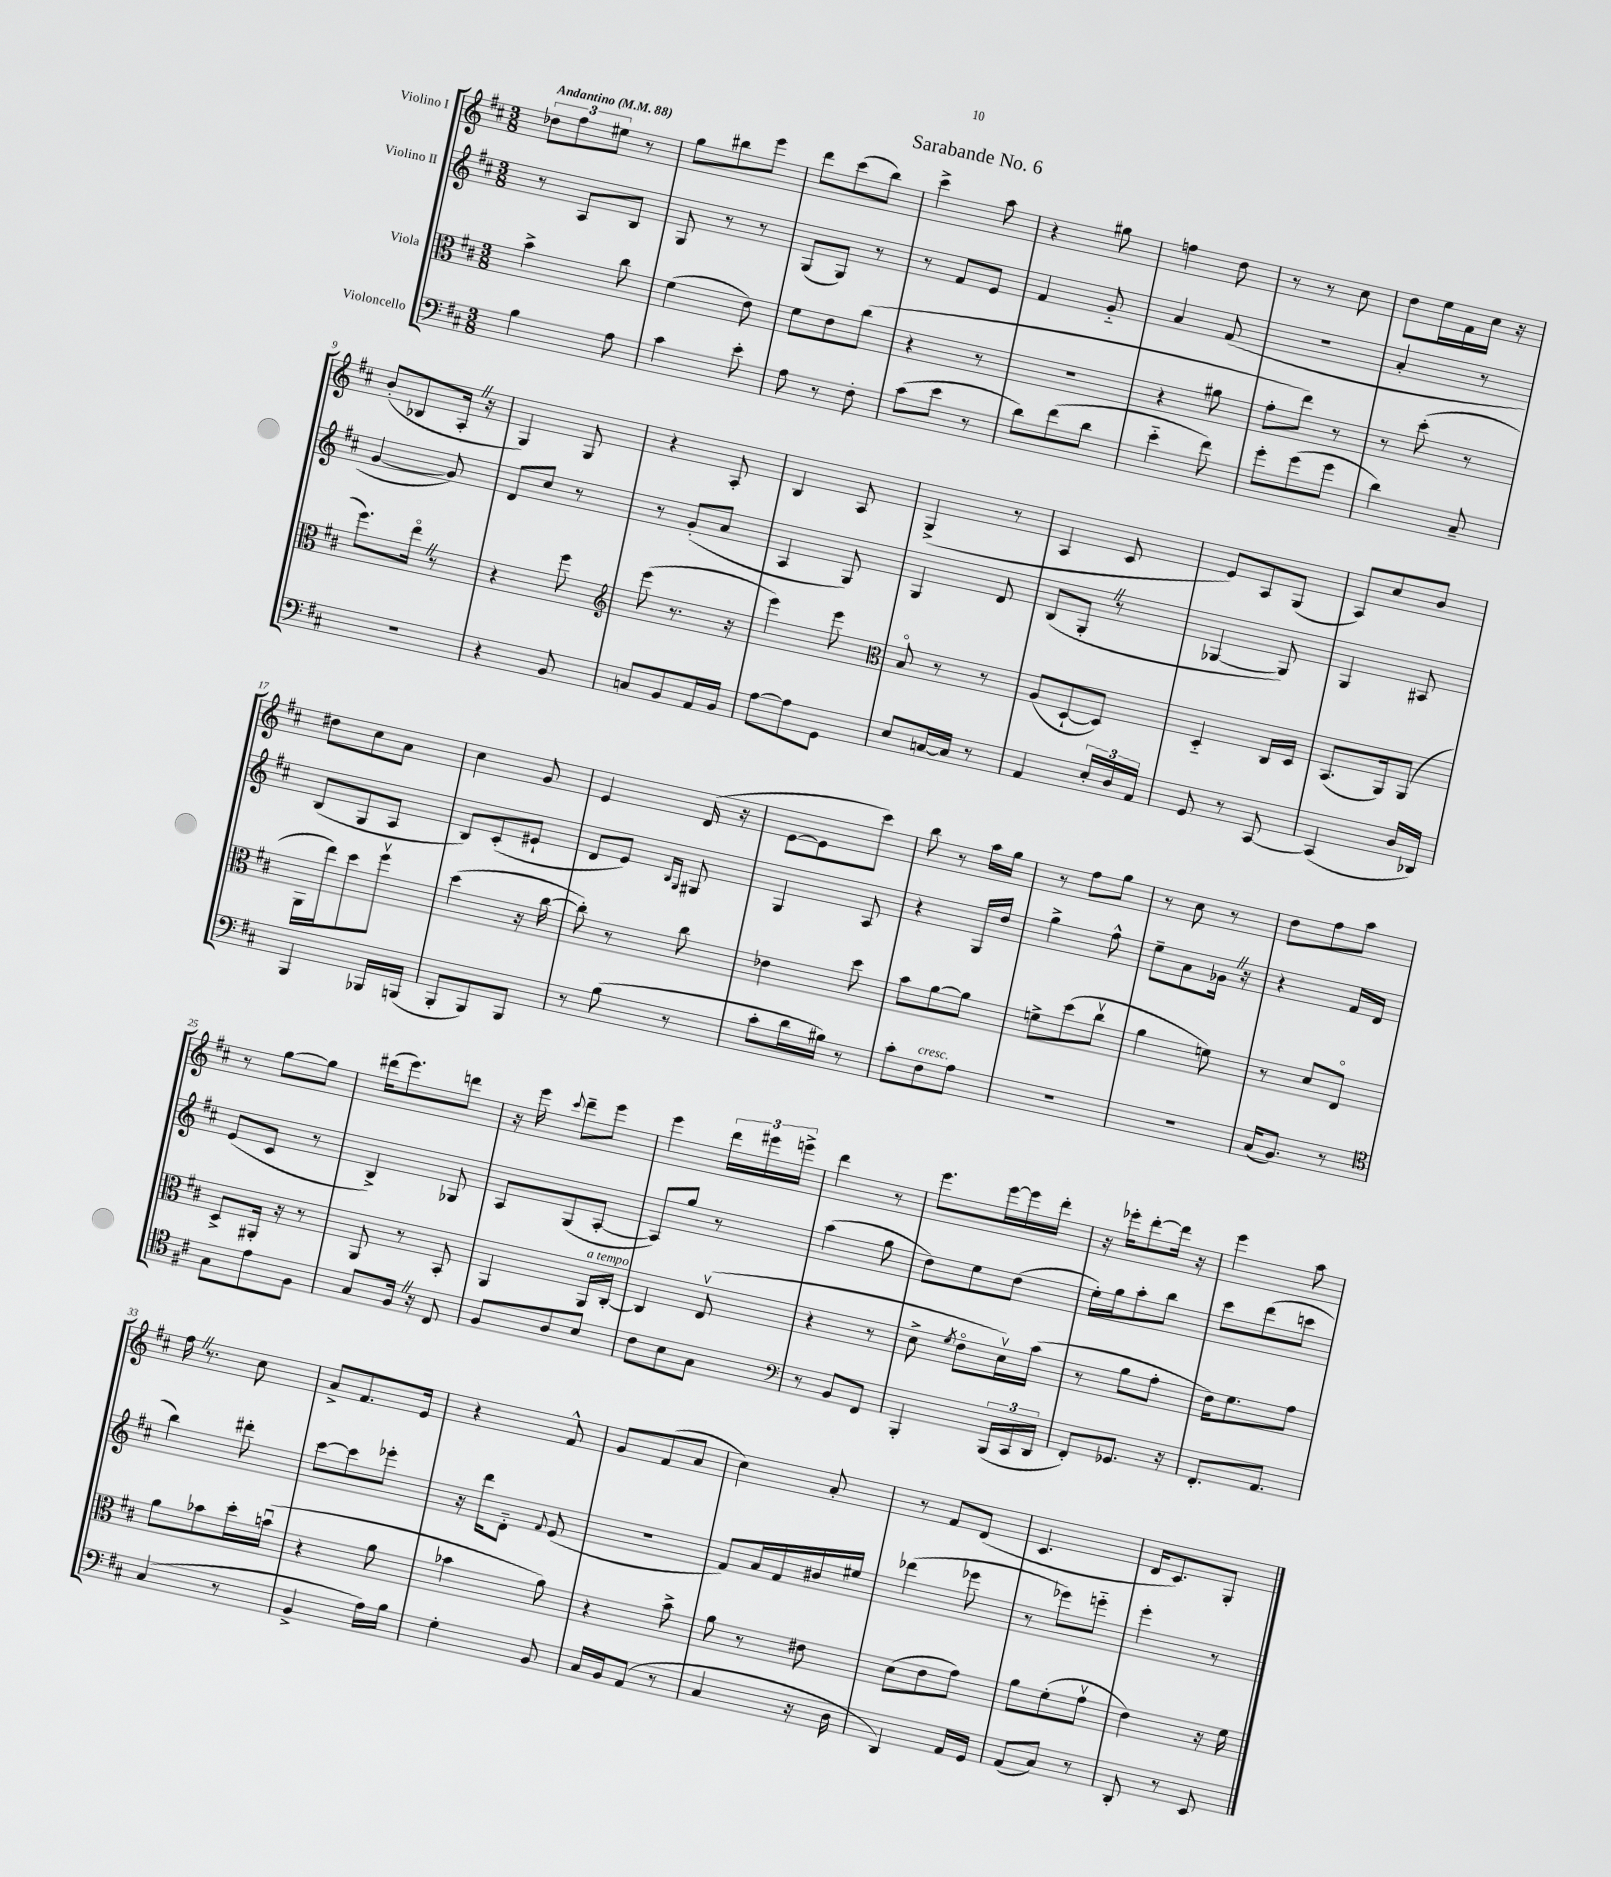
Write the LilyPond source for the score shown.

\header { title = "Sarabande No. 6" }
<<
\new StaffGroup <<
\new Staff = "s0" \with { instrumentName = "Violino I" } {
    \clef treble \key d \major \numericTimeSignature \time 3/8 \tempo "Andantino" 4 = 88
    \autoBeamOff \tuplet 3/2 { des''8[ fis''8 eis''8] } r8 |
    g''8[ bis''8 e'''8] |
    d'''8[ cis'''8( b''8]) |
    cis'''4-> a''8 |
    r4 gis''8 |
    f''4 d''8 |
    r8 r8 cis''8 |
    d''8[ e''16 fis'16 cis''16] r16 |
    b'8[-.( bes8 a16]-. \once \override BreathingSign.text = \markup { \musicglyph "scripts.caesura.straight" } \breathe r16 |
    g4) g8 |
    r4 a8-. |
    b4 a8 |
    g4->( r8 |
    a4 cis'8 |
    e'8[) a8 g8]( |
    a8[) cis''8 b'8] |
    dis''8[ cis''8 a'8] |
    cis''4 g'8 |
    e'4 d'16( r16 |
    e'8[~ e'8 cis'''8]) |
    b''8 r8 a''16[ g''16] |
    r8 fis''8[ g''8] |
    r8 cis''8 r8 |
    d''8[ fis''8 a''8] |
    r8 g''8[~ g''8] |
    dis'''16[( e'''8.) d'''8] |
    r16 e'''16 \appoggiatura { cis'''8 } d'''8[-- e'''8] |
    e'''4 \tuplet 3/2 { d'''16[ eis'''16 e'''16]-> } |
    d'''4 r8 |
    e'''8.[ e'''16~ e'''16 d'''16]-. |
    r16 ees'''16[-. d'''8~-. d'''16] r16 |
    e'''4 a''8 |
    fis''16 \once \override BreathingSign.text = \markup { \musicglyph "scripts.caesura.straight" } \breathe r8. cis''8 |
    a'8[-> fis'8. e'16] |
    r4 fis'8-^ |
    g'8[ fis'8( a'8] |
    cis''4) a'8-. |
    r8 fis'8[ d'8]( |
    cis'4. |
    d'16[ cis'8.) g8]-. \bar "|." |
}
\new Staff = "s1" \with { instrumentName = "Violino II" } {
    \clef treble \key d \major \numericTimeSignature \time 3/8
    \autoBeamOff r8 a8[ b8] |
    g8 r8 r8 |
    g8[( g8]) r8 |
    r8 fis'8[ e'8] |
    fis'4 g'8-_ |
    a'4 fis'8( |
    R4. |
    a'4-. r8 |
    g'4~ g'8) |
    d'8[ cis''8] r8 |
    r8 g'8[-.( a'8] |
    a4 g8) |
    g4 d'8 |
    b8[( g8]-. \once \override BreathingSign.text = \markup { \musicglyph "scripts.caesura.straight" } \breathe r8 |
    ges4~ ges8) |
    g4 ais8 |
    b8[( g8 a8] |
    b8[) cis'8-.( eis'8]-! |
    d'8[ e'8]) \grace { b16[ g16] } gis8 |
    g4 a8 |
    r4 g16[ d''16] |
    g''4-> fis''8-^ |
    e''8[-- a'8 ges'16] \once \override BreathingSign.text = \markup { \musicglyph "scripts.caesura.straight" } \breathe r16 |
    r4 fis'16[ d'16] |
    e'8[( cis'8] r8 |
    b4->) ges8 |
    a8[ g8( a8]~-. |
    a8[) g''8] r8 |
    a''4( g''8 |
    d''8[) e''8 d''8]( |
    e''16[-.) g''16 a''8-. b''8] |
    cis'''8[ d'''8( c'''8] |
    b''4) dis'''8-. |
    cis'''8[~ cis'''8 ees'''8]-. |
    r16 d'''16[ d'8]-_ \appoggiatura { fis'8 } e'8( |
    R4. |
    fis'8[) a'16 fis'16 bis'16 eis''16] |
    des'''4( ees'''8 |
    r8 ees'''8[) e'''8]-_ |
    e'''4-. r8 \bar "|." |
}
\new Staff = "s2" \with { instrumentName = "Viola" } {
    \clef alto \key d \major \numericTimeSignature \time 3/8
    \autoBeamOff b'4-> cis''8 |
    fis'4( e'8) |
    fis'8[ e'8 cis''8]( |
    r4 r8 |
    R4. |
    r4 ais'8 |
    g'8[-. e''8]) r8 |
    r8 d''8-.( r8 |
    fis''8.[) e''16]\flageolet \once \override BreathingSign.text = \markup { \musicglyph "scripts.caesura.straight" } \breathe r8 |
    r4 fis''8 |
    \clef treble e'''8( r8. r16 |
    e'''4) e'''8 |
    \clef alto b8\flageolet r8 r8 |
    a8[( d8~-! d8]) |
    d4-_ cis16[ d16] |
    b,8.[( a,16) a,8]( |
    a,16[ e''16) d''8 fis''8]\upbow |
    d''4( r16 cis''16~ |
    cis''8-.) r8 cis''8 |
    ees'4 d''8 |
    b'8[ a'8~ a'8] |
    f'8[-> d''8( cis''8]\upbow |
    a'4 f'8) |
    r8 d'8[ e8]\flageolet |
    d8[-> ais,16]-. r16 r8 |
    a,8 r8 b,8-. |
    a,4 a,16[^\markup { \italic "a tempo" } cis16]~-. |
    cis4 e8\upbow( |
    r4 r8 |
    d'8-> \acciaccatura { fis'8 } e'8[\flageolet d'16\upbow) b'16]( |
    r8 a'8[ g'8]-. |
    e'16[) fis'8. g'8] |
    a'8[ bes'8 d''16-. b'16]\downbow( |
    r4 a'8 |
    bes'4 a'8) |
    r4 b'8-> |
    a'8 r8 eis'8 |
    d'8[( e'8 g'8]) |
    a'8[ fis'8-.( g'8]\upbow |
    e'4) r16 fis'16 \bar "|." |
}
\new Staff = "s3" \with { instrumentName = "Violoncello" } {
    \clef bass \key d \major \numericTimeSignature \time 3/8
    \autoBeamOff b4 a8 |
    cis'4 e'8-. |
    a8 r8 fis8-. |
    cis'8[( e'8] r8 |
    d'8[) fis'8( d'8] |
    e'4-_ fis'8) |
    g'8[-. g'8( g'8] |
    d'4) cis8-- |
    R4. |
    r4 b,8 |
    c8[ b,8 a,16 b,16] |
    a8[~ a8 g,8] |
    e8[ c16~ c16] r8 |
    a,4 \tuplet 3/2 { e16[-. d16 a,16] } |
    g,8 r8 cis,8~ |
    cis,4( d16[ des,16]) |
    b,,4 bes,,16[ b,,16]( |
    b,,8[-. b,,8) b,,8] |
    r8 b8( r8 |
    cis'8[-. d'16 bis16]) r8 |
    cis'8[-. fis8^\markup { \italic "cresc." } a8] |
    R4. |
    R4. |
    cis16[( b,8.]) r8 |
    \clef tenor g8[ e'8 fis8] |
    g8[ fis16] \once \override BreathingSign.text = \markup { \musicglyph "scripts.caesura.straight" } \breathe r16 cis8 |
    fis8[ a8 b8] |
    cis'8[ b8 g8] |
    \clef bass r8 b,8[ fis,8] |
    b,,4-. \tuplet 3/2 { b,,16[( cis,16 d,16] } |
    fis,8[-.) ges,8.] r16 |
    fis,8.[-. a,8.] |
    cis4( r8 |
    b,4-> a16[) b16] |
    g4-. b,8 |
    cis16[ b,16 a,8]( r8 |
    cis4 r16 d16 |
    d,4) a,16[ g,16] |
    a,8[( cis8]) r8 |
    d,8-. r8 e,8 \bar "|." |
}
>>
>>
